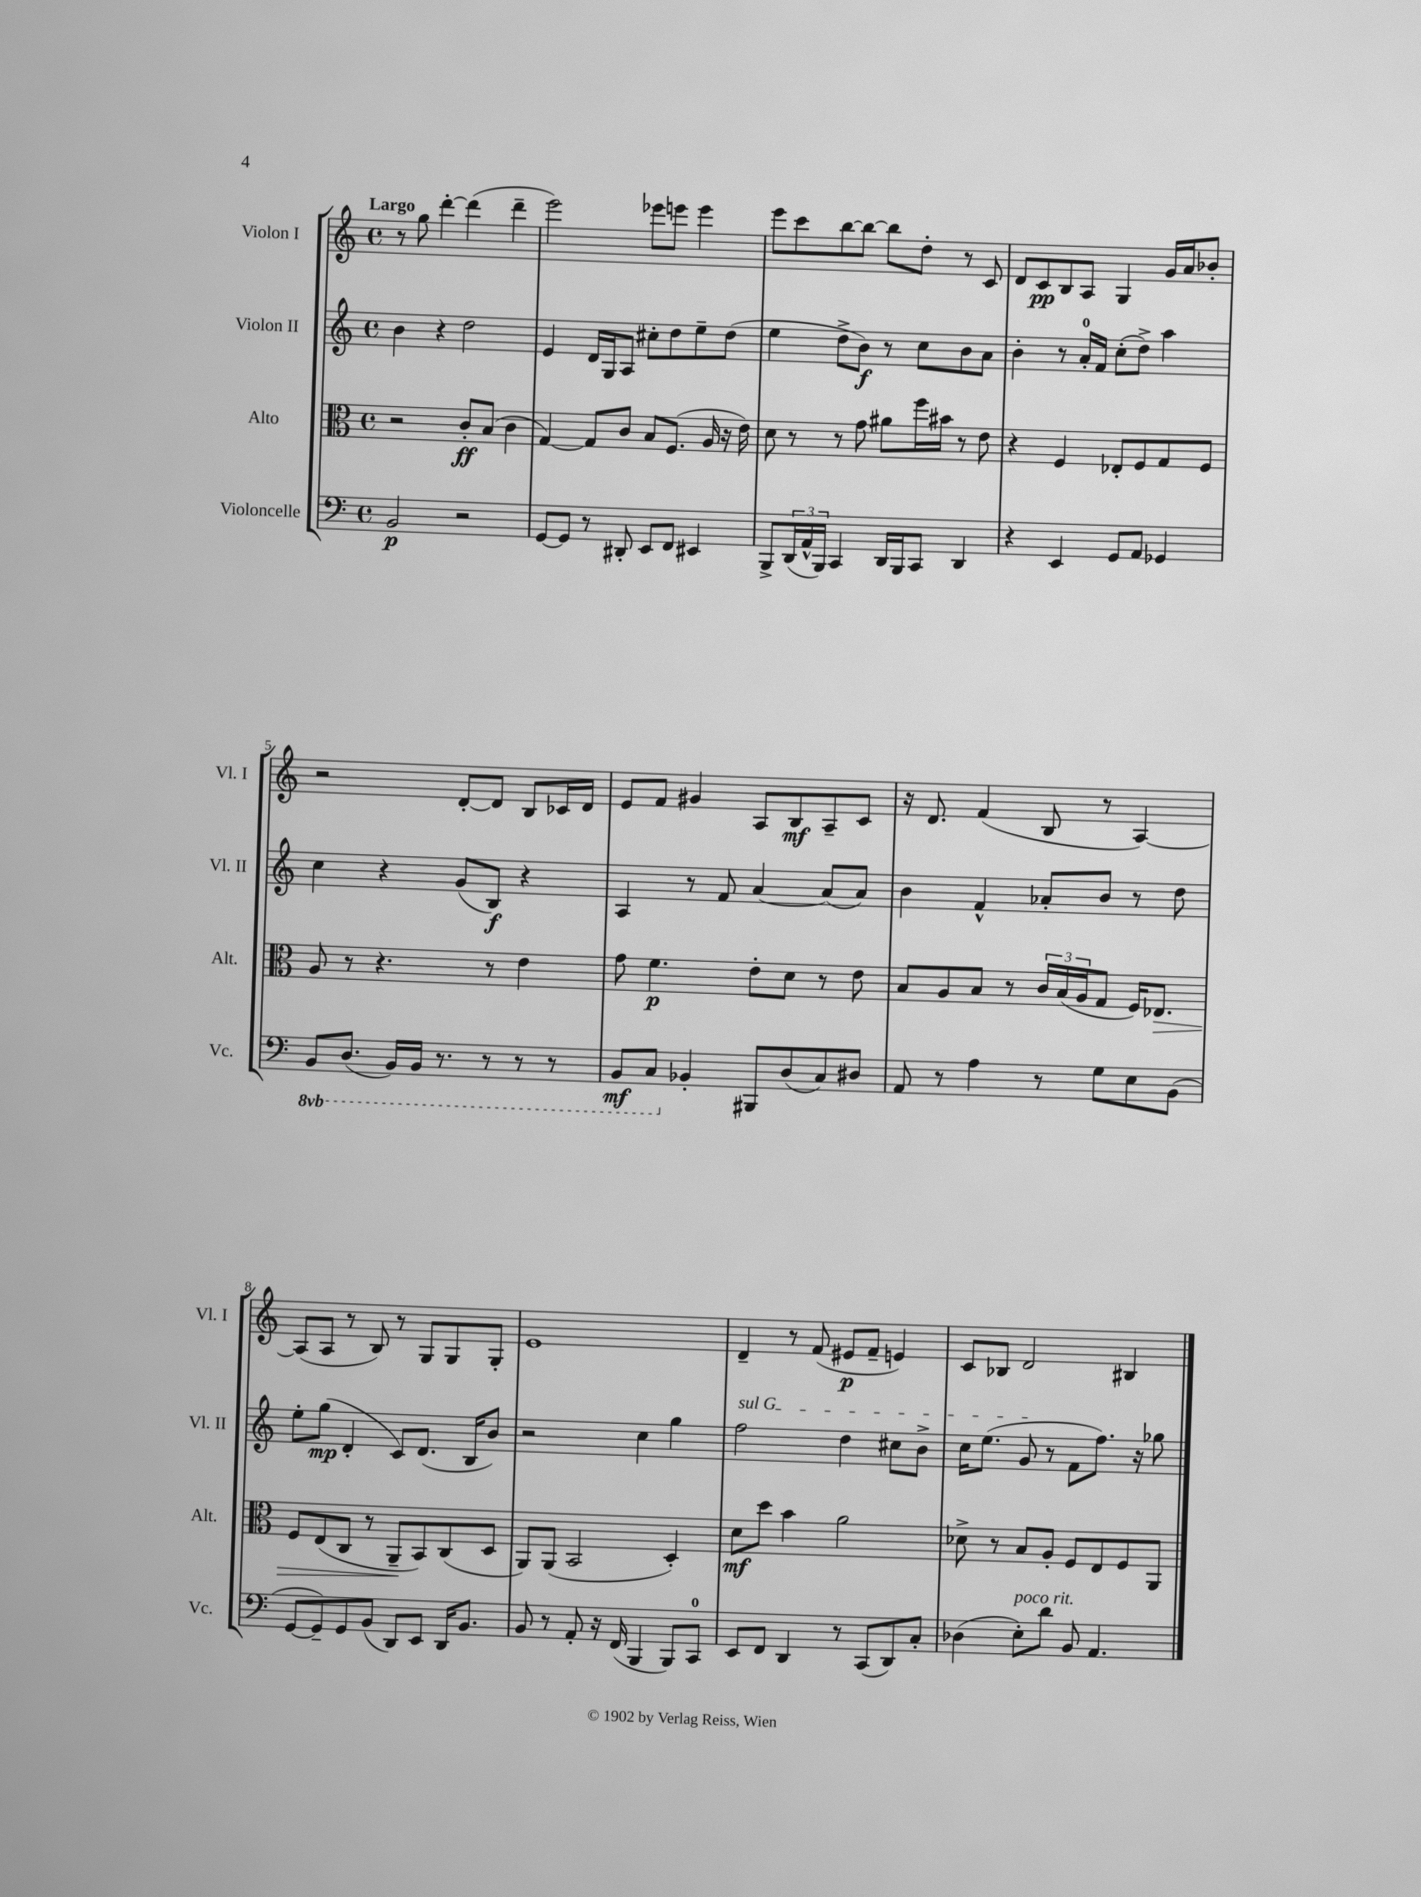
<<
\new StaffGroup <<
\new Staff = "s0" \with { instrumentName = "Violon I" shortInstrumentName = "Vl. I" } {
    \clef treble \key c \major \defaultTimeSignature \time 4/4 \tempo "Largo"
    r8 g''8 d'''4~-. d'''4( d'''4-- |
    e'''2) ees'''8 e'''8 e'''4 |
    e'''8 c'''8 b''8~ b''8~ b''8 d''8-. r8 c'8 |
    d'8 c'8\pp b8 a8 g4 g'16 a'16 bes'8-. |
    r2 d'8~-. d'8 b8 ces'16 d'16 |
    e'8 f'8 gis'4 a8 b8\mf a8-- c'8 |
    r16 d'8. f'4( b8 r8 a4~) |
    a8( a8 r8 b8) r8 g8 g8 g8-. |
    e'1 |
    d'4-- r8 f'8( eis'8\p f'8-- e'4) |
    c'8 bes8 d'2 bis4 \bar "|." |
}
\new Staff = "s1" \with { instrumentName = "Violon II" shortInstrumentName = "Vl. II" } {
    \clef treble \key c \major \defaultTimeSignature \time 4/4
    b'4 r4 d''2 |
    e'4 d'16 g16 a8 cis''8-. d''8 e''8-- d''8( |
    e''4 d''8-> b'8\f) r8 c''8 b'8 a'8 |
    b'4-. r8 a'16-0-. f'16 c''8-.( d''8->) a''4 |
    c''4 r4 g'8( b8\f) r4 |
    a4 r8 f'8 a'4~ a'8( a'8) |
    b'4 f'4-^ aes'8-. b'8 r8 d''8 |
    e''8-. g''8\mp( d'4-. c'8) d'8.( b16 b'8) |
    r2 c''4 g''4 |
    \once \override TextSpanner.bound-details.left.text = \markup { \italic "sul G" } f''2\startTextSpan d''4 cis''8 b'8-> |
    c''16 e''8.( g'8\stopTextSpan r8 f'8 f''8.) r16 ges''8 \bar "|." |
}
\new Staff = "s2" \with { instrumentName = "Alto" shortInstrumentName = "Alt." } {
    \clef alto \key c \major \defaultTimeSignature \time 4/4
    r2 c'8-.\ff b8( c'4 |
    g4~) g8 c'8 b8 f8.( a16 r16 e'16) |
    d'8 r8 r8 g'8 ais'8 f''16 bis'16 r8 e'8 |
    r4 f4 ees8-. f8 g8 f8 |
    a8 r8 r4. r8 e'4 |
    g'8 f'4.\p e'8-. d'8 r8 e'8 |
    b8 a8 b8 r8 \tuplet 3/2 { c'16 b16( a16 } g8 f16) ees8.\> |
    f8 e8( c8 r8 a,8--\! b,8) c8( d8 |
    a,8) a,8( b,2 d4-.) |
    d'8\mf d''8 b'4 a'2 |
    des'8-> r8 b8 a8-. f8 e8 f8 a,8 \bar "|." |
}
\new Staff = "s3" \with { instrumentName = "Violoncelle" shortInstrumentName = "Vc." } {
    \clef bass \key c \major \defaultTimeSignature \time 4/4 \set Staff.ottavationMarkups = #ottavation-simple-ordinals
    b,2\p r2 |
    g,8~ g,8 r8 dis,8-. e,8 f,8 eis,4 |
    b,,8-> \tuplet 3/2 { d,16( a,16-^ b,,16) } c,4 d,16 b,,16 c,8 d,4 |
    r4 e,4 g,8 a,8 ges,4 |
    \ottava #-1 b,,8 d,8.( b,,16) b,,16 r8. r8 r8 r8 |
    b,,8\mf c,8 \ottava #0 bes,4-. bis,,8 d8( c8) dis8 |
    a,8 r8 a4 r8 g8 e8 b,8( |
    g,8~ g,8--) g,8 b,8( d,8) e,8 d,16 b,8. |
    b,8 r8 a,8-. r16 f,16( b,,4 b,,8) c,8-0 |
    e,8 f,8 d,4 r8 c,8( d,8) c8-. |
    des4( e8-.^\markup { \italic "poco rit." }) d'8 b,8 a,4. \bar "|." |
}
>>
>>
